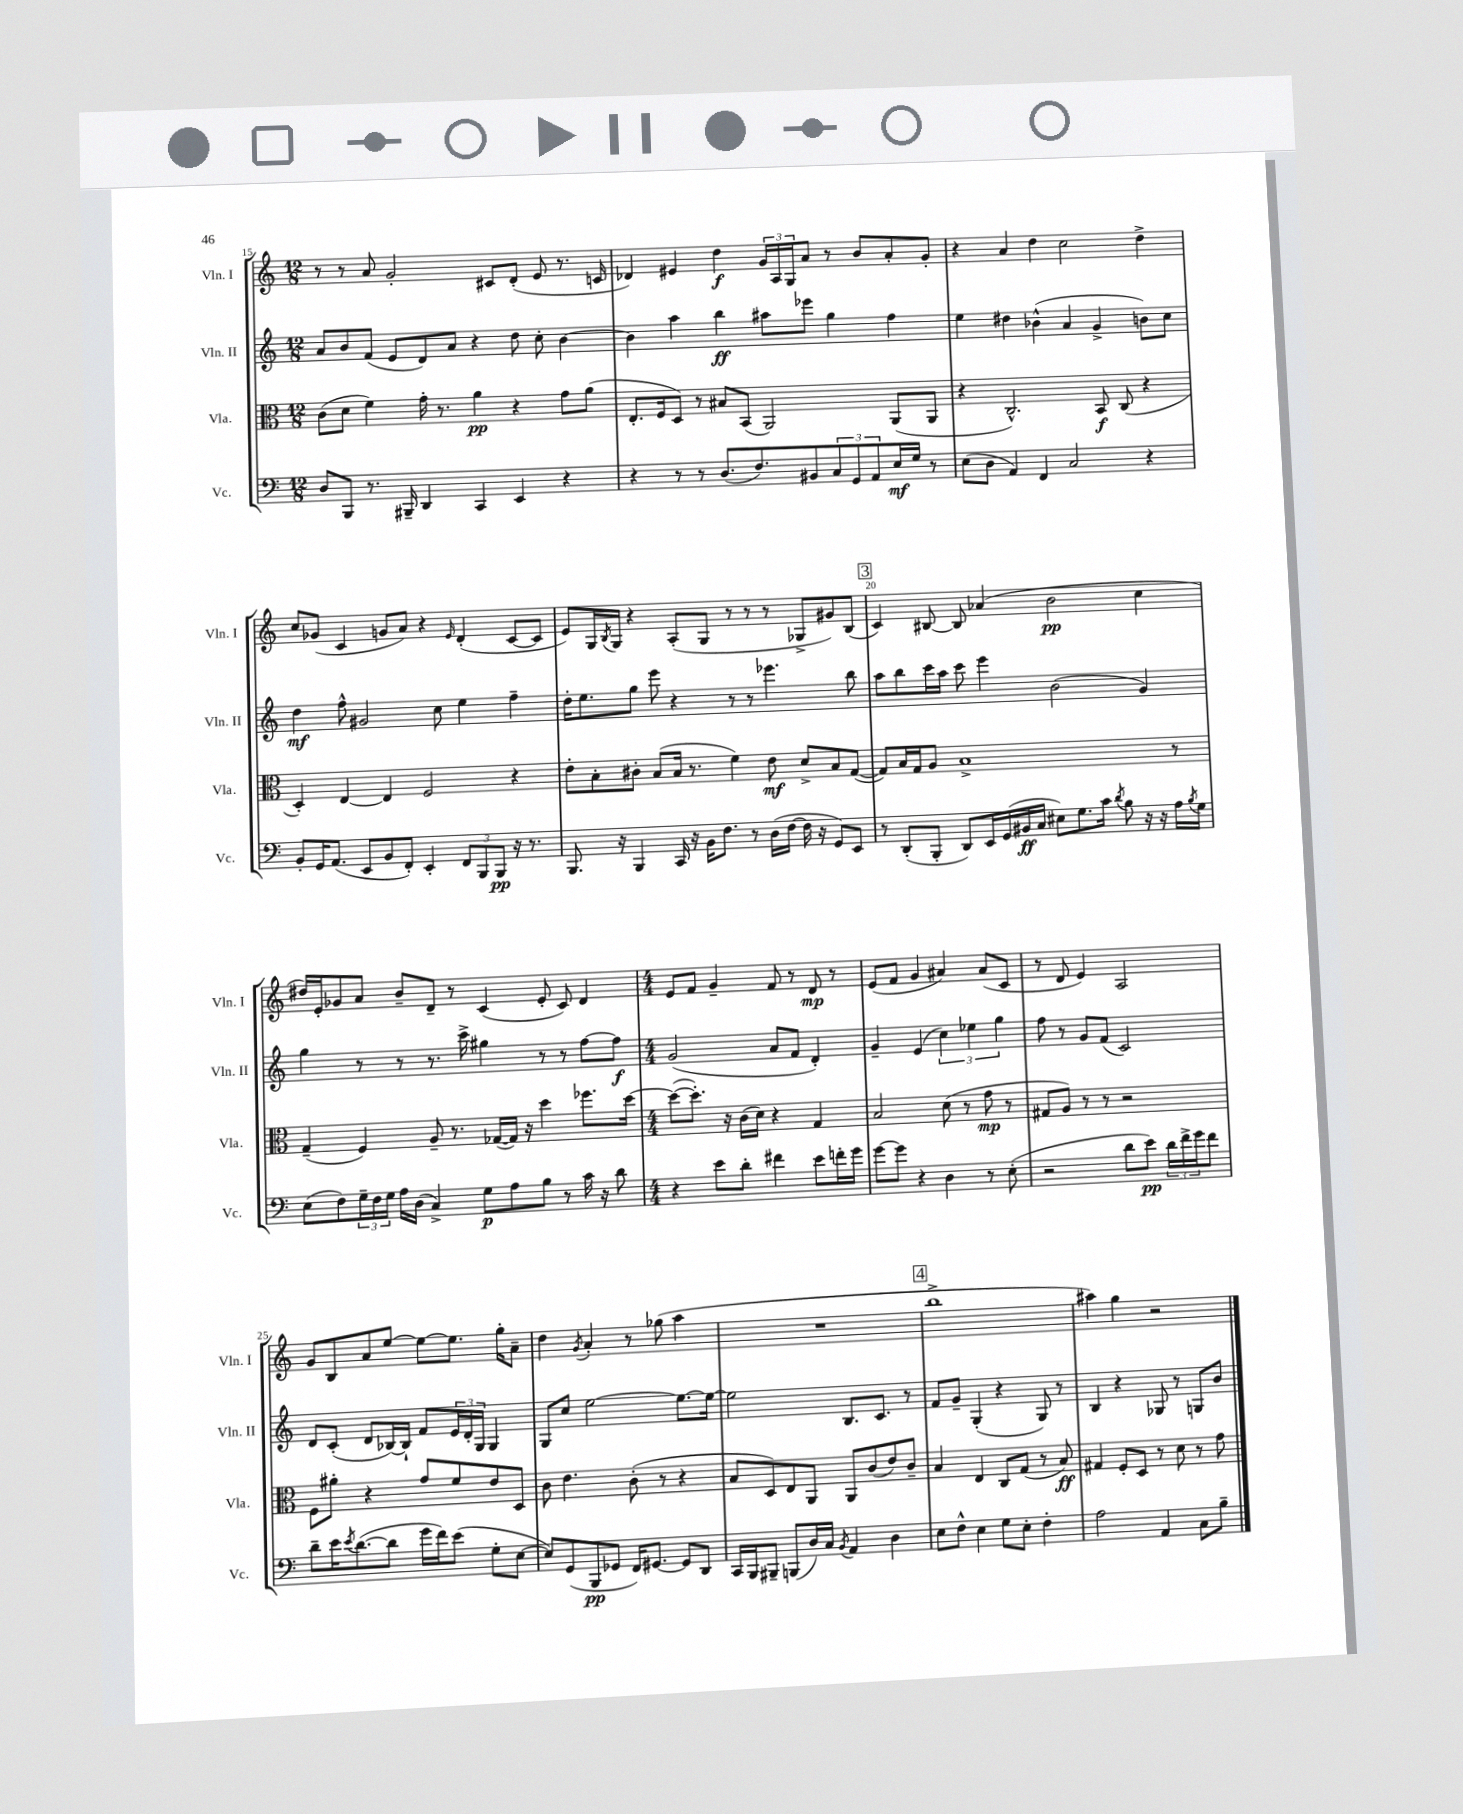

**kern	**kern	**kern	**kern
*staff4	*staff3	*staff2	*staff1
*clefF4	*clefC3	*clefG2	*clefG2
*k[]	*k[]	*k[]	*k[]
*M12/8	*M12/8	*M12/8	*M12/8
8D	(8c	8a	8r
8BBB	8d	8b	8r
8.r	4f)	(8f	8a
.	.	8e	2g'
16BBB#~	.	.	.
4DD	16g'	8d)	.
.	8.r	.	.
.	.	8a	.
4CC	4a	4r	.
.	.	.	8c#
4EE	4r	8dd	(8d'
.	.	8cc'	8e
4r	8g	[4b	8.r
.	(8a	.	.
.	.	.	16c
=	=	=	=
4r	8.E'	4b]	4d-)
.	16F	.	.
8r	8D)	4aa	4e#
8r	8r	.	.
(8.D	8B#	4bb	4dd
.	(8BB	.	.
8.F)	.	.	.
.	2AA)	8aa#	24g
.	.	.	24A
.	.	.	24G
8BB#	.	8eee-	8a
12C	.	4gg	8r
12GG	.	.	.
.	.	.	8b
12AA	.	.	.
16E	(8AA	4ff	8a'
16G	.	.	.
8r	8AA	.	8g'
=	=	=	=
(8E	4r	4ee	4r
8D	.	.	.
4AA)	2.C^^)	4dd#	4a
4FF	.	(4b-^^	4dd
2C	.	4a	2cc
.	8BB	4g^	.
.	(8C	.	.
4r	4r	8b)	4dd^
.	.	8cc	.
=	=	=	=
8BB'	4D')	4dd	8cc
16GG	.	.	(8g-
(8.AA	.	.	.
.	[4E	8ff^^	4c
8EE	.	2g#	.
8BB	4E]	.	8g
8FF')	.	.	8a)
4EE'	2F	.	4r
.	.	8cc	.
.	.	.	16qqe
12FF	.	4ee	(4d'
12BBB	.	.	.
12BBB	.	.	.
16r	4r	4ff~	[8c
8.r	.	.	.
.	.	.	8c]
=	=	=	=
8.BBB	8e'	16dd'	8e)
.	.	8.ee	.
.	8B'	.	16G
.	.	.	8qB
16r	.	.	16G
4BBB	8c#'	8gg	4r
.	(8B	8eee	.
16CC	16B	4r	(8A'
16r	8.r	.	.
16BB	.	.	8G
8.F	.	.	.
.	4f)	8r	8r
8r	.	8r	8r
(16D	8e	4.eee-	8r
[16F	.	.	.
16F]	8d^	.	8G-^
16r	.	.	.
8GG)	8B	.	8g#)
8EE	([8G	8bb	(8B
=	=	=	=
8r	8G])	8aa	4c)
(8DD'	16B	8bb	.
.	16G	.	.
8BBB'	8A	16ccc	[8B#
.	.	16aa	.
8DD)	1B^	8ccc	8B#]
16EE	.	4eee	(4a-
(16GG	.	.	.
16BB#	.	.	.
16C	.	.	.
8E#)	.	(2b	2b
8.G	.	.	.
16c	.	.	.
8qd	.	.	.
8B	.	.	.
16r	.	4g)	4cc
16r	.	.	.
16A	8r	.	.
8qB	.	.	.
16G	.	.	.
=	=	=	=
(8E	(4G~	4gg	16dd#)
.	.	.	16e'
8F)	.	.	8g-
24G~	4F)	8r	8a
24F	.	.	.
24G	.	.	.
16A	.	8r	8b~
(16D	.	.	.
4C^)	8A~	8.r	8d~
.	8.r	.	8r
.	.	16ccc^	.
8G	.	4gg#	(4c
.	([16G-	.	.
8A	16G-])	.	.
.	16r	.	.
8B	4dd	8r	8e'
8r	.	8r	8c)
16c	8.ff-	[8ff	4d
16r	.	.	.
8d	.	8ff]	.
.	[16dd	.	.
=	=	=	=
*M4/4	*M4/4	*M4/4	*M4/4
4r	(8dd_	(2g	8e
.	8.dd'])	.	8f
8e	.	.	4g~
.	16r	.	.
8d'	(16c	.	.
.	16d)	.	.
4f#	4r	8a	8f
.	.	8f	8r
8e	4G	4d')	8d
16f'	.	.	8r
16g	.	.	.
=	=	=	=
[8g	2B	4g~	(8e
8g]	.	.	8f
4r	.	(4e	4g
4D	(8d	6cc)	4a#)
.	8r	.	.
.	.	6ee-	.
8r	8g	.	(8a#
.	.	6gg	.
(8E'	8r	.	8c
=	=	=	=
2r	8G#	8ff	8r
.	8A)	8r	8d
.	8r	8g	4e)
.	8r	(8f	.
8d	2r	2c)	2A
8e)	.	.	.
24d	.	.	.
24f^	.	.	.
24g	.	.	.
8f	.	.	.
=	=	=	=
8d~	8F	8d	8g
16e	8a#'	(8c'	8B
8qe	.	.	.
([8.d	.	.	.
.	4r	8d	8a
8d]	.	[16B-)	[8ee
.	.	16B-`]	.
16g	8g	8f	8ee_
16f)	.	.	.
(8e	8f	24e	8.ee]
.	.	24d'	.
.	.	24G	.
8G'	8e	4G	.
.	.	.	16gg'
[8E	8D	.	8a~
=	=	=	=
8E])	8c	8G	4dd
(8GG	4.e	8cc	.
.	.	.	8qg
8BBB	.	[2ee	4a'
8GG-	.	.	.
16FF)	(8c'	.	8r
[8.GG#	.	.	.
.	8r	.	(8gg-
8GG#]	4r	8.ee_	4aa
8DD	.	.	.
.	.	16ee_	.
=	=	=	=
16CC	8B	2ee]	1r
16BBB	.	.	.
8BBB#~	8D)	.	.
(8BBB	8E	.	.
16D)	8AA	.	.
16C	.	.	.
8qBB	.	.	.
4AA	8AA	8.B	.
.	(8c	.	.
.	.	8.c	.
4D	8e)	.	.
.	8c~	8r	.
=	=	=	=
8E	4B	8f	1bb^
8F^^	.	8g~	.
4E	4E	(4G'	.
8G	8C	4r	.
8E'	(8G	.	.
4F'	8r	8G)	.
.	8B)	8r	.
=	=	=	=
2A	4G#	4B	4aa#)
.	8F'	4r	4gg
.	8D	.	.
4AA	8r	8G-	2r
.	8d	8r	.
8C	8r	8G	.
8B~	8g	8b	.
==	==	==	==
*-	*-	*-	*-
